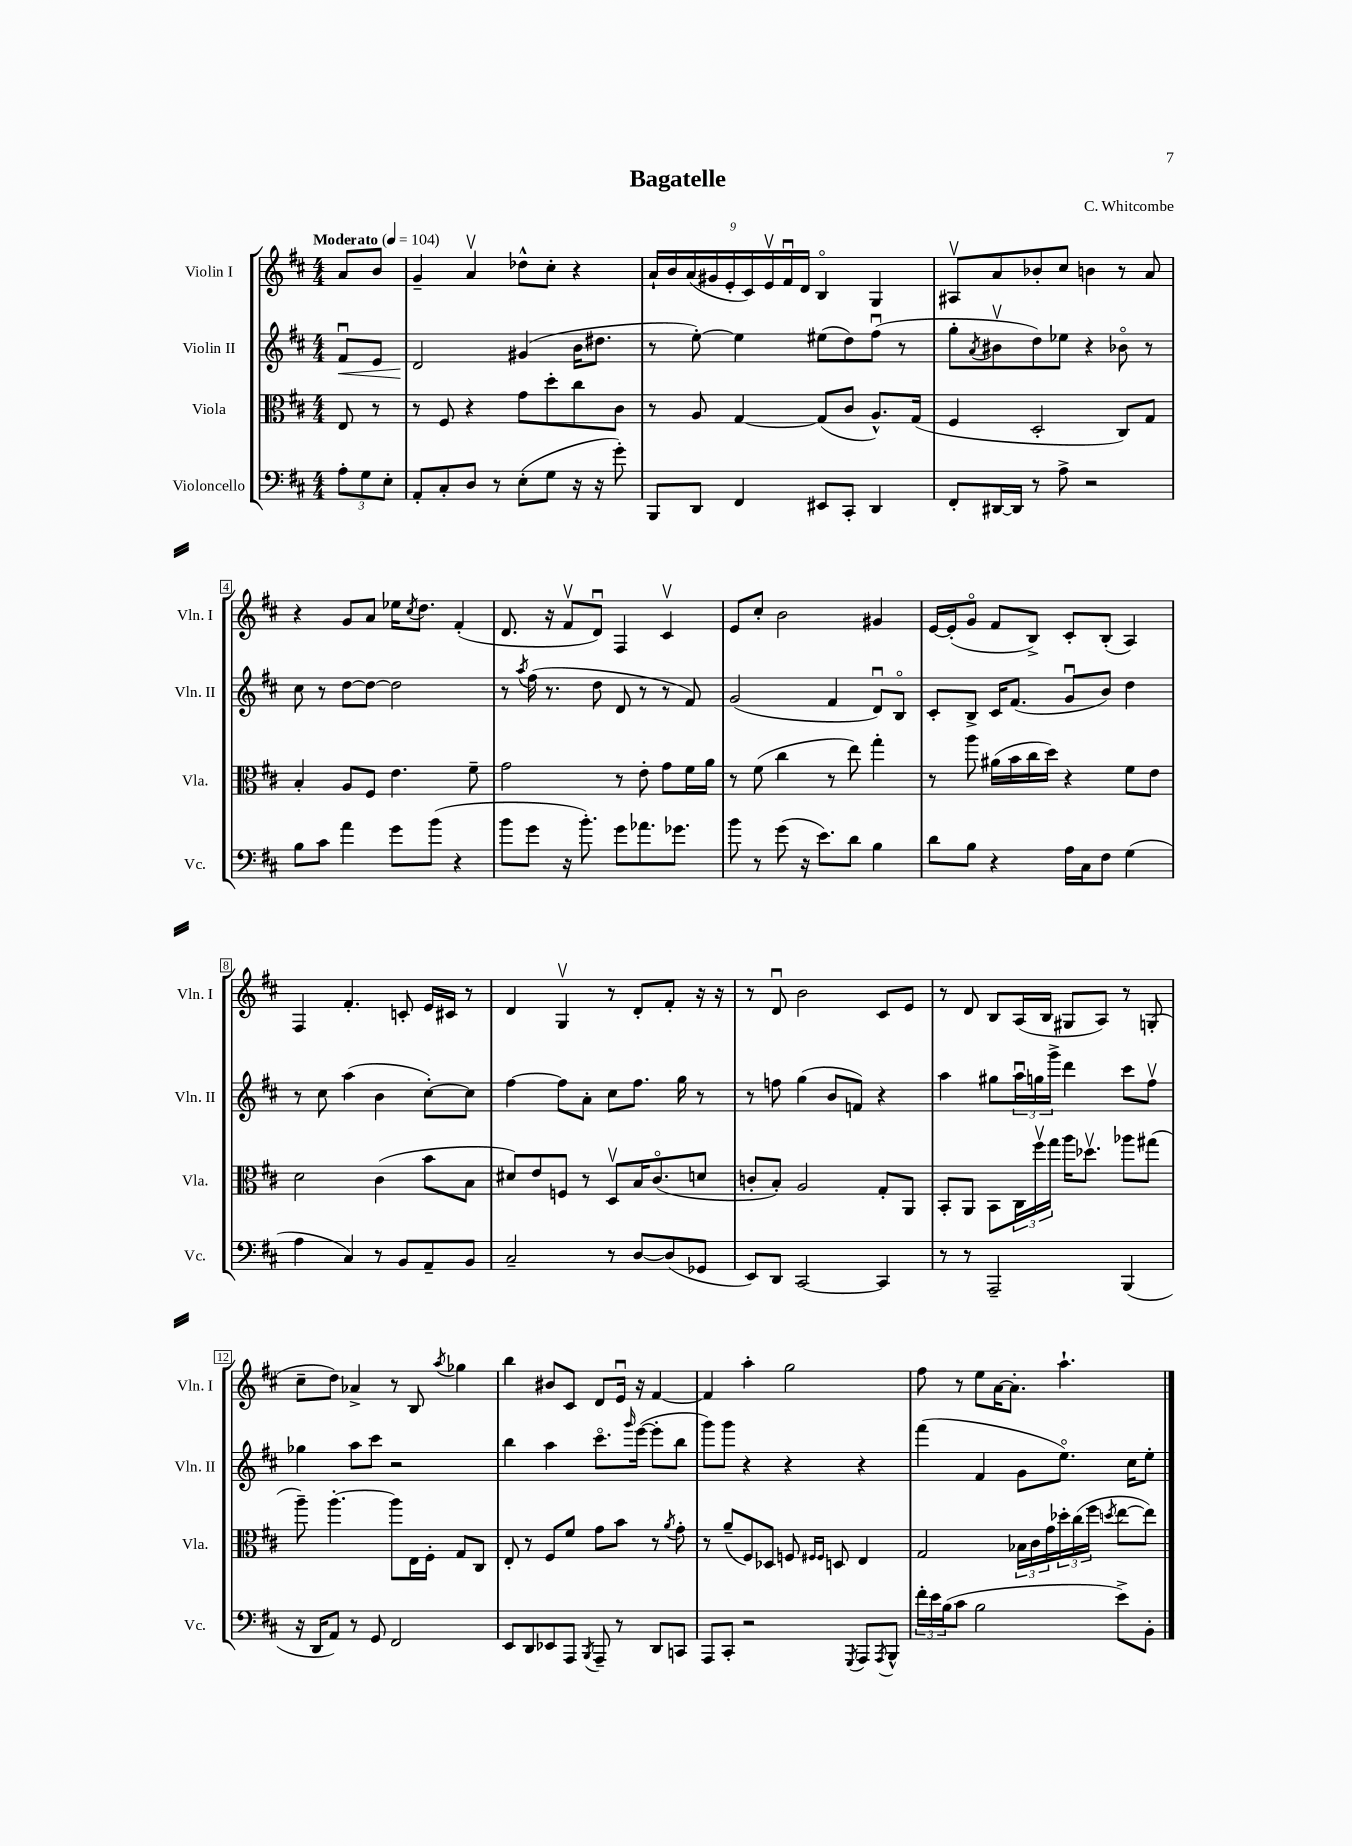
\header { title = "Bagatelle" composer = "C. Whitcombe" }
<<
\new StaffGroup <<
\new Staff = "s0" \with { instrumentName = "Violin I" shortInstrumentName = "Vln. I" } {
    \clef treble \key d \major \numericTimeSignature \time 4/4 \partial 4 \tempo "Moderato" 4 = 104
    a'8 b'8 |
    g'4-- a'4\upbow des''8-^ cis''8-. r4 |
    \tuplet 9/8 { a'16-! b'16 a'16( gis'16 e'16-. cis'16) e'16\upbow fis'16\downbow d'16 } b4\flageolet g4 |
    ais8\upbow a'8 bes'8-. cis''8 b'4 r8 a'8 |
    r4 g'8 a'8 ees''16 \acciaccatura { cis''8 } d''8. fis'4-.( |
    d'8. r16 fis'8\upbow d'8\downbow) fis4 cis'4\upbow |
    e'8 cis''8-. b'2 gis'4 |
    e'16~ e'16-.( g'8\flageolet fis'8 b8->) cis'8-. b8-.( a4) |
    fis4 fis'4.-. c'8-. e'16 cis'16 r8 |
    d'4 g4\upbow r8 d'8-. fis'8-. r16 r16 |
    r8 d'8\downbow b'2 cis'8 e'8 |
    r8 d'8 b8 a16( b16 gis8 a8) r8 g8-.( |
    cis''8-- d''8) aes'4-> r8 b8 \acciaccatura { a''8 } ges''4 |
    b''4 bis'8 cis'8 d'8 e'16\downbow r16 fis'4~ |
    fis'4 a''4-. g''2 |
    fis''8 r8 e''8 a'16~ a'8.-. a''4.-! \bar "|." |
}
\new Staff = "s1" \with { instrumentName = "Violin II" shortInstrumentName = "Vln. II" } {
    \clef treble \key d \major \numericTimeSignature \time 4/4 \partial 4
    fis'8\downbow\< e'8 |
    d'2\! gis'4( b'16 dis''8. |
    r8 e''8~-.) e''4 eis''8( d''8) fis''8\downbow( r8 |
    g''8-. \acciaccatura { a'8 } bis'8\upbow d''8) ees''8 r4 bes'8\flageolet r8 |
    cis''8 r8 d''8~ d''8~ d''2 |
    r8 \acciaccatura { a''8 } fis''16( r8. d''8 d'8 r8 r8 fis'8) |
    g'2( fis'4 d'8\downbow) b8\flageolet |
    cis'8-. b8-> cis'16 fis'8.( g'8\downbow b'8) d''4 |
    r8 cis''8 a''4( b'4 cis''8~-.) cis''8 |
    fis''4~ fis''8 a'8-. cis''8 fis''8. g''16 r8 |
    r8 f''8 g''4( b'8 f'8) r4 |
    a''4 gis''8 \tuplet 3/2 { a''16\downbow g''16 g'''16-> } d'''4 cis'''8 fis''8\upbow |
    ges''4 a''8 cis'''8 r2 |
    b''4 a''4 cis'''8.\flageolet \grace { g'''16 } e'''16~( e'''8-. b''8 |
    g'''8) g'''8 r4 r4 r4 |
    fis'''4( fis'4 g'8 e''8.\flageolet) cis''16 e''8-. \bar "|." |
}
\new Staff = "s2" \with { instrumentName = "Viola" shortInstrumentName = "Vla." } {
    \clef alto \key d \major \numericTimeSignature \time 4/4 \partial 4
    e8 r8 |
    r8 fis8 r4 g'8 d''8-. cis''8 cis'8 |
    r8 a8 g4~ g8( cis'8 a8.-^) g16( |
    fis4 d2-. cis8) g8 |
    b4-. a8 fis8 e'4. fis'8-- |
    g'2 r8 e'8-. g'8 fis'16 a'16 |
    r8 fis'8( cis''4 r8 e''8) g''4-. |
    r8 a''8 ais'16( b'16 cis''16 d''16) r4 fis'8 e'8 |
    d'2 cis'4( b'8 b8 |
    dis'8) e'8 f8 r8 d8\upbow b16 cis'8.\flageolet( d'8 |
    c'8-. b8-.) a2 g8-. a,8 |
    b,8-. a,8 b,8 \tuplet 3/2 { cis16 fis''16\upbow g''16 } a''16 des''8.\upbow aes''8 gis''8( |
    a''8--) a''4.~-. a''8 e16 fis16-. g8 cis8 |
    e8-. r8 fis8 fis'8 g'8 b'8 r8 \acciaccatura { a'8 } g'8-. |
    r8 a'8--( fis8) des8 f8 \grace { fis16 fis16 } d8 e4 |
    g2 \tuplet 3/2 { bes16 cis'16 g'16 } \tuplet 3/2 { des''16-. cis''16( fis''16 } \acciaccatura { d''8 } e''8~ e''8) \bar "|." |
}
\new Staff = "s3" \with { instrumentName = "Violoncello" shortInstrumentName = "Vc." } {
    \clef bass \key d \major \numericTimeSignature \time 4/4 \partial 4
    \tuplet 3/2 { a8-. g8 e8-. } |
    a,8-. cis8-. d8 r8 e8-.( g8 r16 r16 g'8-.) |
    b,,8 d,8 fis,4 eis,8 cis,8-. d,4 |
    fis,8-. dis,16~ dis,16 r8 a8-> r2 |
    b8 cis'8 a'4 g'8 b'8( r4 |
    b'8 g'8 r16 b'8.-.) g'8 aes'8. ges'8. |
    b'8 r8 g'8( r16 e'8.) d'8 b4 |
    d'8 b8 r4 a16 cis16 fis8 g4( |
    a4 cis4) r8 b,8 a,8-- b,8 |
    cis2-- r8 d8~ d8( ges,8 |
    e,8) d,8 cis,2~ cis,4 |
    r8 r8 a,,2-- b,,4( |
    r16 d,16 a,8) r8 g,8 fis,2 |
    e,8 d,8 ees,8 a,,8 \acciaccatura { b,,8 } a,,8-- r8 d,8 c,8 |
    a,,8 cis,8-. r2 \acciaccatura { g,,8 } a,,8 \acciaccatura { a,,8 } b,,8-^ |
    \tuplet 3/2 { fis'16-. e'16 b16( } cis'8 b2 e'8->) b,8-. \bar "|." |
}
>>
>>
\layout { \context { \Score \override BarNumber.stencil = #(make-stencil-boxer 0.1 0.3 ly:text-interface::print) } }
